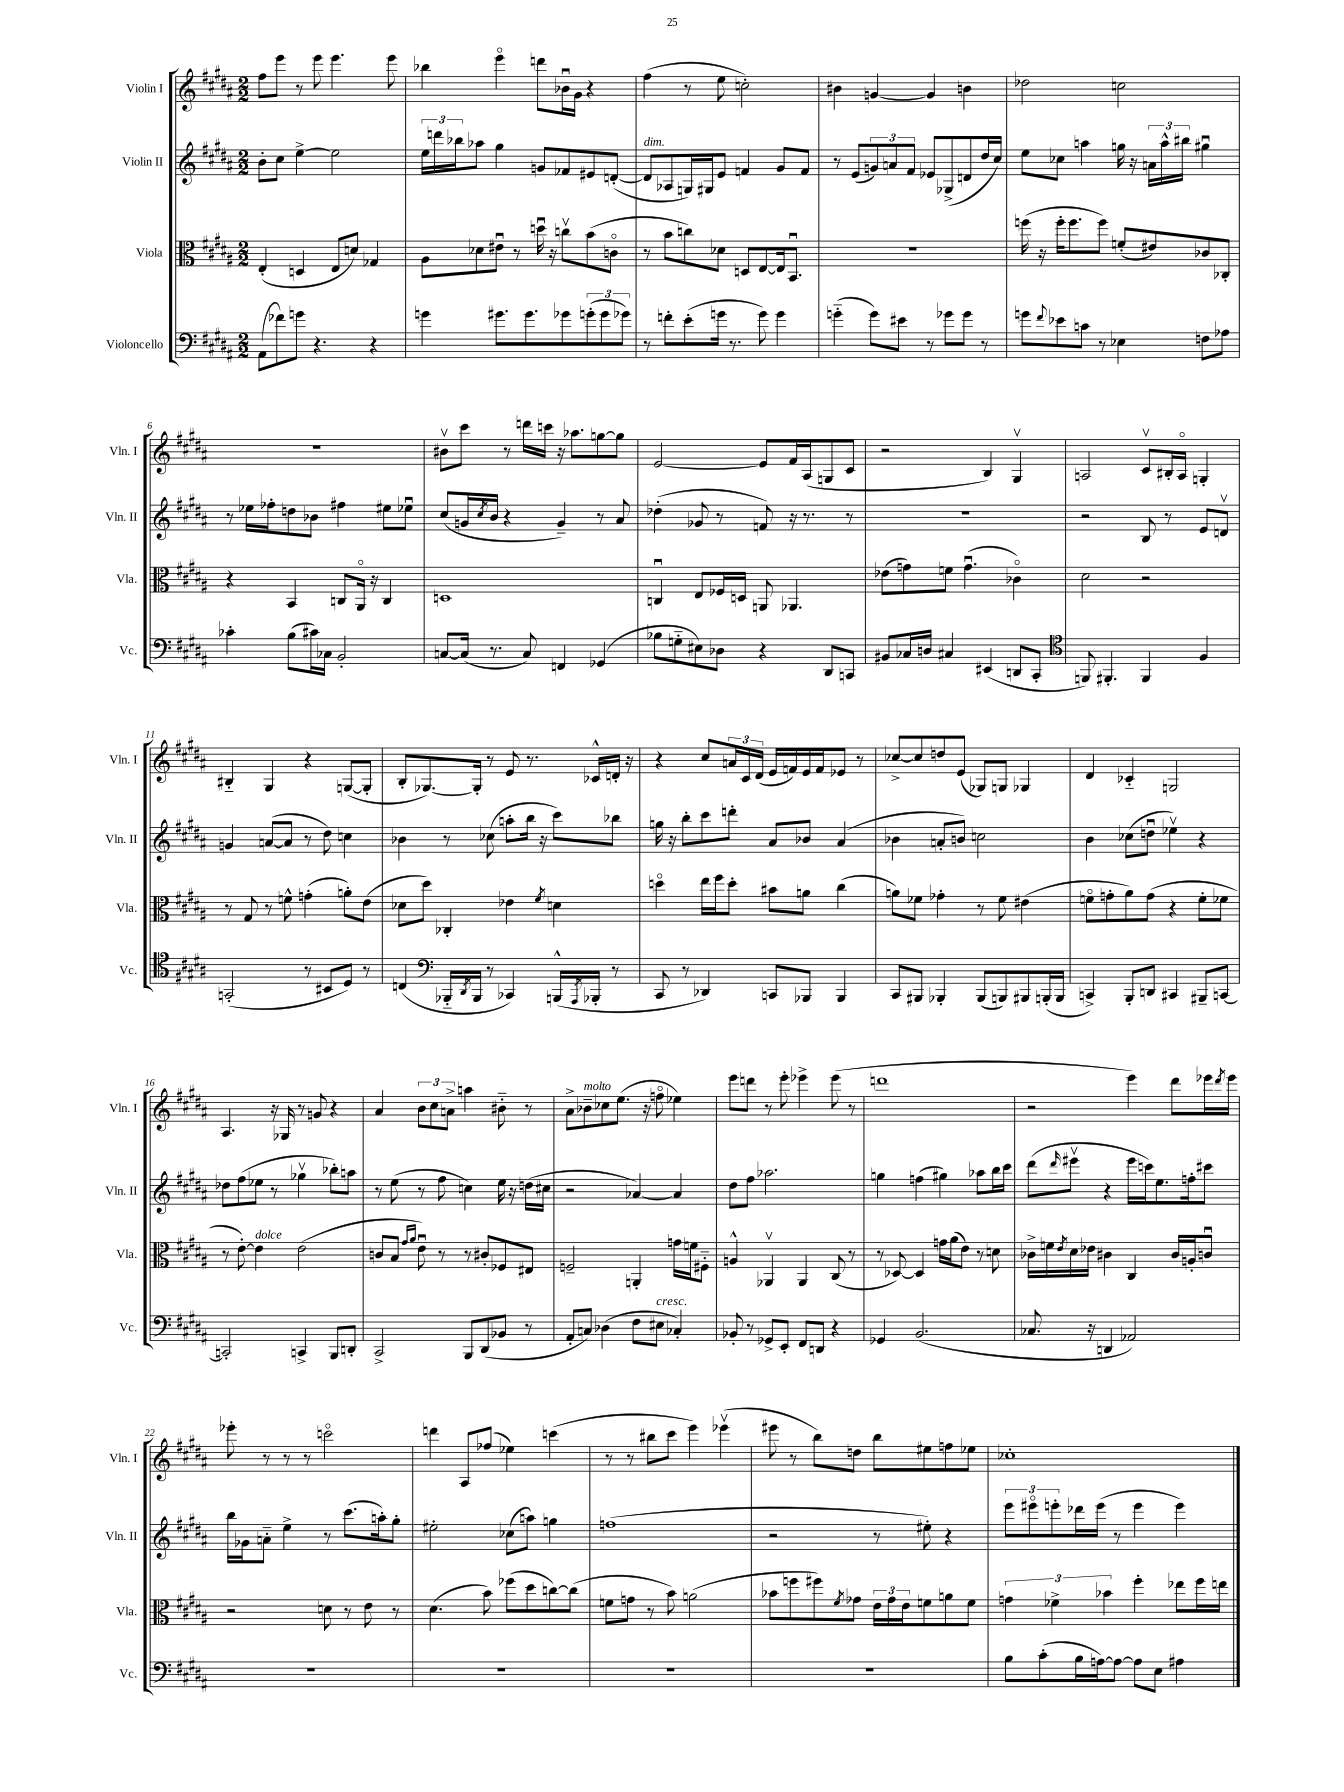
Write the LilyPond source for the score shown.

<<
\new StaffGroup <<
\new Staff = "s0" \with { instrumentName = "Violin I" shortInstrumentName = "Vln. I" } {
    \clef treble \key b \major \numericTimeSignature \time 2/2
    fis''8 e'''8 r8 e'''8 e'''4. e'''8 |
    bes''4 e'''4\flageolet d'''8 bes'16\downbow gis'16 r4 |
    fis''4( r8 e''8 c''2-.) |
    bis'4 g'4~ g'4 b'4 |
    des''2 c''2 |
    r1 |
    bis'8\upbow cis'''8 r8 d'''16 c'''16 r16 aes''8. g''8~ g''8 |
    e'2~ e'8 fis'16 ais16( g8 cis'8 |
    r2 b4) gis4\upbow |
    a2 cis'8\upbow bis16-. a16\flageolet g4-. |
    bis4-_ gis4 r4 g8~( g8-. |
    b8-. ges8.~) ges16-. r8 e'8 r8. ces'16-^ d'16-. r16 |
    r4 cis''8 \tuplet 3/2 { a'16 cis'16 dis'16( } e'16 f'16) e'16 f'16 ees'8 r8 |
    ces''8~-> ces''8 d''8 e'8( ges8) g8 ges4 |
    dis'4 ces'4-_ g2 |
    ais4. r16 ges16 r8 g'8 r4 |
    ais'4 \tuplet 3/2 { b'8 cis''8 a'8-> } a''4 bis'8-_ r8 |
    ais'8-> bes'8--^\markup { \italic "molto" } ces''8 e''8.( r16 f''8\flageolet ees''4) |
    e'''8 d'''8 r8 e'''8-. ees'''4-> ees'''8( r8 |
    d'''1 |
    r2 e'''4) dis'''8 ees'''16 \acciaccatura { dis'''8 } ees'''16 |
    ees'''8-. r8 r8 r8 c'''2\flageolet |
    d'''4 ais8 fes''8( ees''4) c'''4( |
    r8 r8 bis''8 cis'''8 e'''4) ees'''4\upbow( |
    eis'''8 r8 b''8) d''8 b''8 eis''8 f''8 ees''8 |
    ces''1-. \bar "|." |
}
\new Staff = "s1" \with { instrumentName = "Violin II" shortInstrumentName = "Vln. II" } {
    \clef treble \key b \major \numericTimeSignature \time 2/2
    b'8-. cis''8 e''4~-> e''2 |
    \tuplet 3/2 { e''16 d'''16 bes''16 } aes''8 gis''4 g'8 fes'8 eis'8 d'8~-.( |
    d'8^\markup { \italic "dim." } aes8 g16) gis16 e'8 f'4 gis'8 f'8 |
    r8 e'8( \tuplet 3/2 { g'8) a'8 fis'8 } ees'8 ges8->( d'8 dis''16 cis''16) |
    e''8 ces''8 a''4 g''16 r16 \tuplet 3/2 { a'16 a''16-^ bis''16 } gis''4\downbow |
    r8 ees''16 fes''16-. d''8 bes'8 fis''4 eis''8 ees''8\downbow |
    cis''8( g'16 \acciaccatura { cis''8 } b'16 r4 g'4--) r8 ais'8 |
    des''4-.( ges'8 r8 f'8) r16 r8. r8 |
    R1 |
    r2 b8 r8 e'8 d'8\upbow |
    g'4 a'8~( a'8 r8 dis''8) c''4 |
    bes'4 r8 ces''8( a''8-. b''16 r16 cis'''8) bes''8 |
    g''16 r16 b''8-. cis'''8 d'''8-. ais'8 bes'8 ais'4( |
    bes'4 a'8-. b'8) c''2 |
    b'4 ces''8( d''8\downbow ees''4\upbow) r4 |
    des''8 fis''8( ees''8 r8 ges''4\upbow bes''8-.) a''8 |
    r8 e''8( r8 fis''8 c''4) e''16 r16 d''16( cis''16 |
    r2 aes'4~) aes'4 |
    dis''8 fis''8 aes''2. |
    g''4 f''4( gis''4) aes''8 b''16 cis'''16 |
    dis'''8( \grace { dis'''16 } eis'''8\upbow r4 eis'''16 c'''16) e''8. f''16-. cis'''8 |
    b''16 ges'16 a'8-_ e''4-> r8 cis'''8.( a''16-.) gis''8-. |
    eis''2-. ces''8( a''8) g''4 |
    f''1( |
    r2 r8 eis''8-.) r4 |
    \tuplet 3/2 { e'''8 eis'''8\flageolet e'''8-. } des'''16 e'''16( r8 e'''4 e'''4) \bar "|." |
}
\new Staff = "s2" \with { instrumentName = "Viola" shortInstrumentName = "Vla." } {
    \clef alto \key b \major \numericTimeSignature \time 2/2
    e4-.( d4 e8 d'8) ges4 |
    ais8 des'8 eis'8\downbow r8 d''16\downbow r16 c''8\upbow b'8( c'8\flageolet |
    r8 b'8 c''8) des'8 d8 e8~ e16 b,8.\downbow |
    R1 |
    f''16( r16 f''16-. f''8. f''8) f'8-.( eis'8) ces'8 ces8-. |
    r4 b,4 c8 ais,16\flageolet r16 c4 |
    d1 |
    c4\downbow e8 fes16 d16 a,8 aes,4. |
    ees'8( g'8) f'8 g'4.\downbow( ces'4\flageolet) |
    dis'2 r2 |
    r8 gis8 r8 f'8-^ g'4-.( a'8-.) e'8( |
    des'8 dis''8) ces4-. ees'4 \acciaccatura { fis'8 } d'4 |
    d''4\flageolet e''16 fis''16 d''8-. bis'8 a'8 cis''4( |
    a'8) fes'8 ges'4-. r8 fes'8 eis'4( |
    f'8\flageolet g'8-. ais'8) g'8( r4 f'8-. fes'8 |
    r8 e'8~-.) e'4^\markup { \italic "dolce" } e'2( |
    c'8 b8 \grace { gis'16 ais'16 } e'8\downbow) r8 r8 cis'8-. fes8 eis8 |
    f2-- a,4-. g'16 f'16 fis8-_ |
    a4-^ aes,4\upbow aes,4 cis8( r8 |
    r8 des8~) des4 g'16 ais'16( e'8) r8 d'8 |
    ces'16-> f'16 \acciaccatura { e'8 } dis'16 ees'16 cis'4 cis4 cis'16 a16-. c'8\downbow |
    r2 d'8 r8 e'8 r8 |
    dis'4.( b'8) fes''8( dis''8 c''8~) c''8( |
    f'8 g'8 r8 b'8) a'2( |
    bes'8 f''8 fis''8) \acciaccatura { fis'8 } ges'8 \tuplet 3/2 { e'16 ges'16 e'16 } f'8 a'8 f'8 |
    \tuplet 3/2 { g'4 fes'4-> bes'4 } fis''4-. ees''8 fis''16 e''16 \bar "|." |
}
\new Staff = "s3" \with { instrumentName = "Violoncello" shortInstrumentName = "Vc." } {
    \clef bass \key b \major \numericTimeSignature \time 2/2
    ais,8( fes'8) g'8 r4. r4 |
    g'4 gis'8. gis'8. ges'8 \tuplet 3/2 { g'8-.( g'8 ges'8) } |
    r8 f'8-. e'8-.( g'16 r8. g'8) g'4 |
    g'4-_( g'8) eis'8 r8 ges'8 ges'8 r8 |
    g'8 \appoggiatura { fis'8 } ees'8 c'8 r8 ees4 f8 aes8 |
    ces'4-. b8( cis'16) ces16 b,2-. |
    c8~ c16( r8. c8) f,4 ges,4( |
    bes8 g8-_ eis8) des8 r4 dis,8 c,8 |
    bis,8 ces16 d16 cis4 eis,4( d,8 cis,8-. |
    \clef tenor f,8) fis,4.-. fis,4 fis4 |
    g,2-.( r8 bis,8 dis8) r8 |
    c4( \clef bass bes,,16-_ \acciaccatura { dis,8 } bes,,16 r8 ces,4) b,,16-^( \acciaccatura { ais,,8 } bes,,16-. r8 |
    cis,8 r8 des,4) c,8 bes,,8 bes,,4 |
    cis,8 bis,,8 bes,,4-. bes,,8( b,,8) bis,,8 b,,16-.( b,,16 |
    c,4->) b,,8-. d,8 cis,4 bis,,8-- c,8~ |
    c,2-. c,4-> b,,8 d,8-. |
    cis,2-> b,,8 dis,8( bes,8 r8 |
    ais,8-. c8) des4( fis8 eis8^\markup { \italic "cresc." } ces4-.) |
    bes,8-. r8 ges,8-> e,8-. fis,8 d,8 r4 |
    ges,4 b,2.( |
    ces8. r16 d,4 aes,2) |
    R1 |
    R1 |
    R1 |
    R1 |
    b8 cis'8-.( b16 a16~) a8~ a8 e8 ais4 \bar "|." |
}
>>
>>
